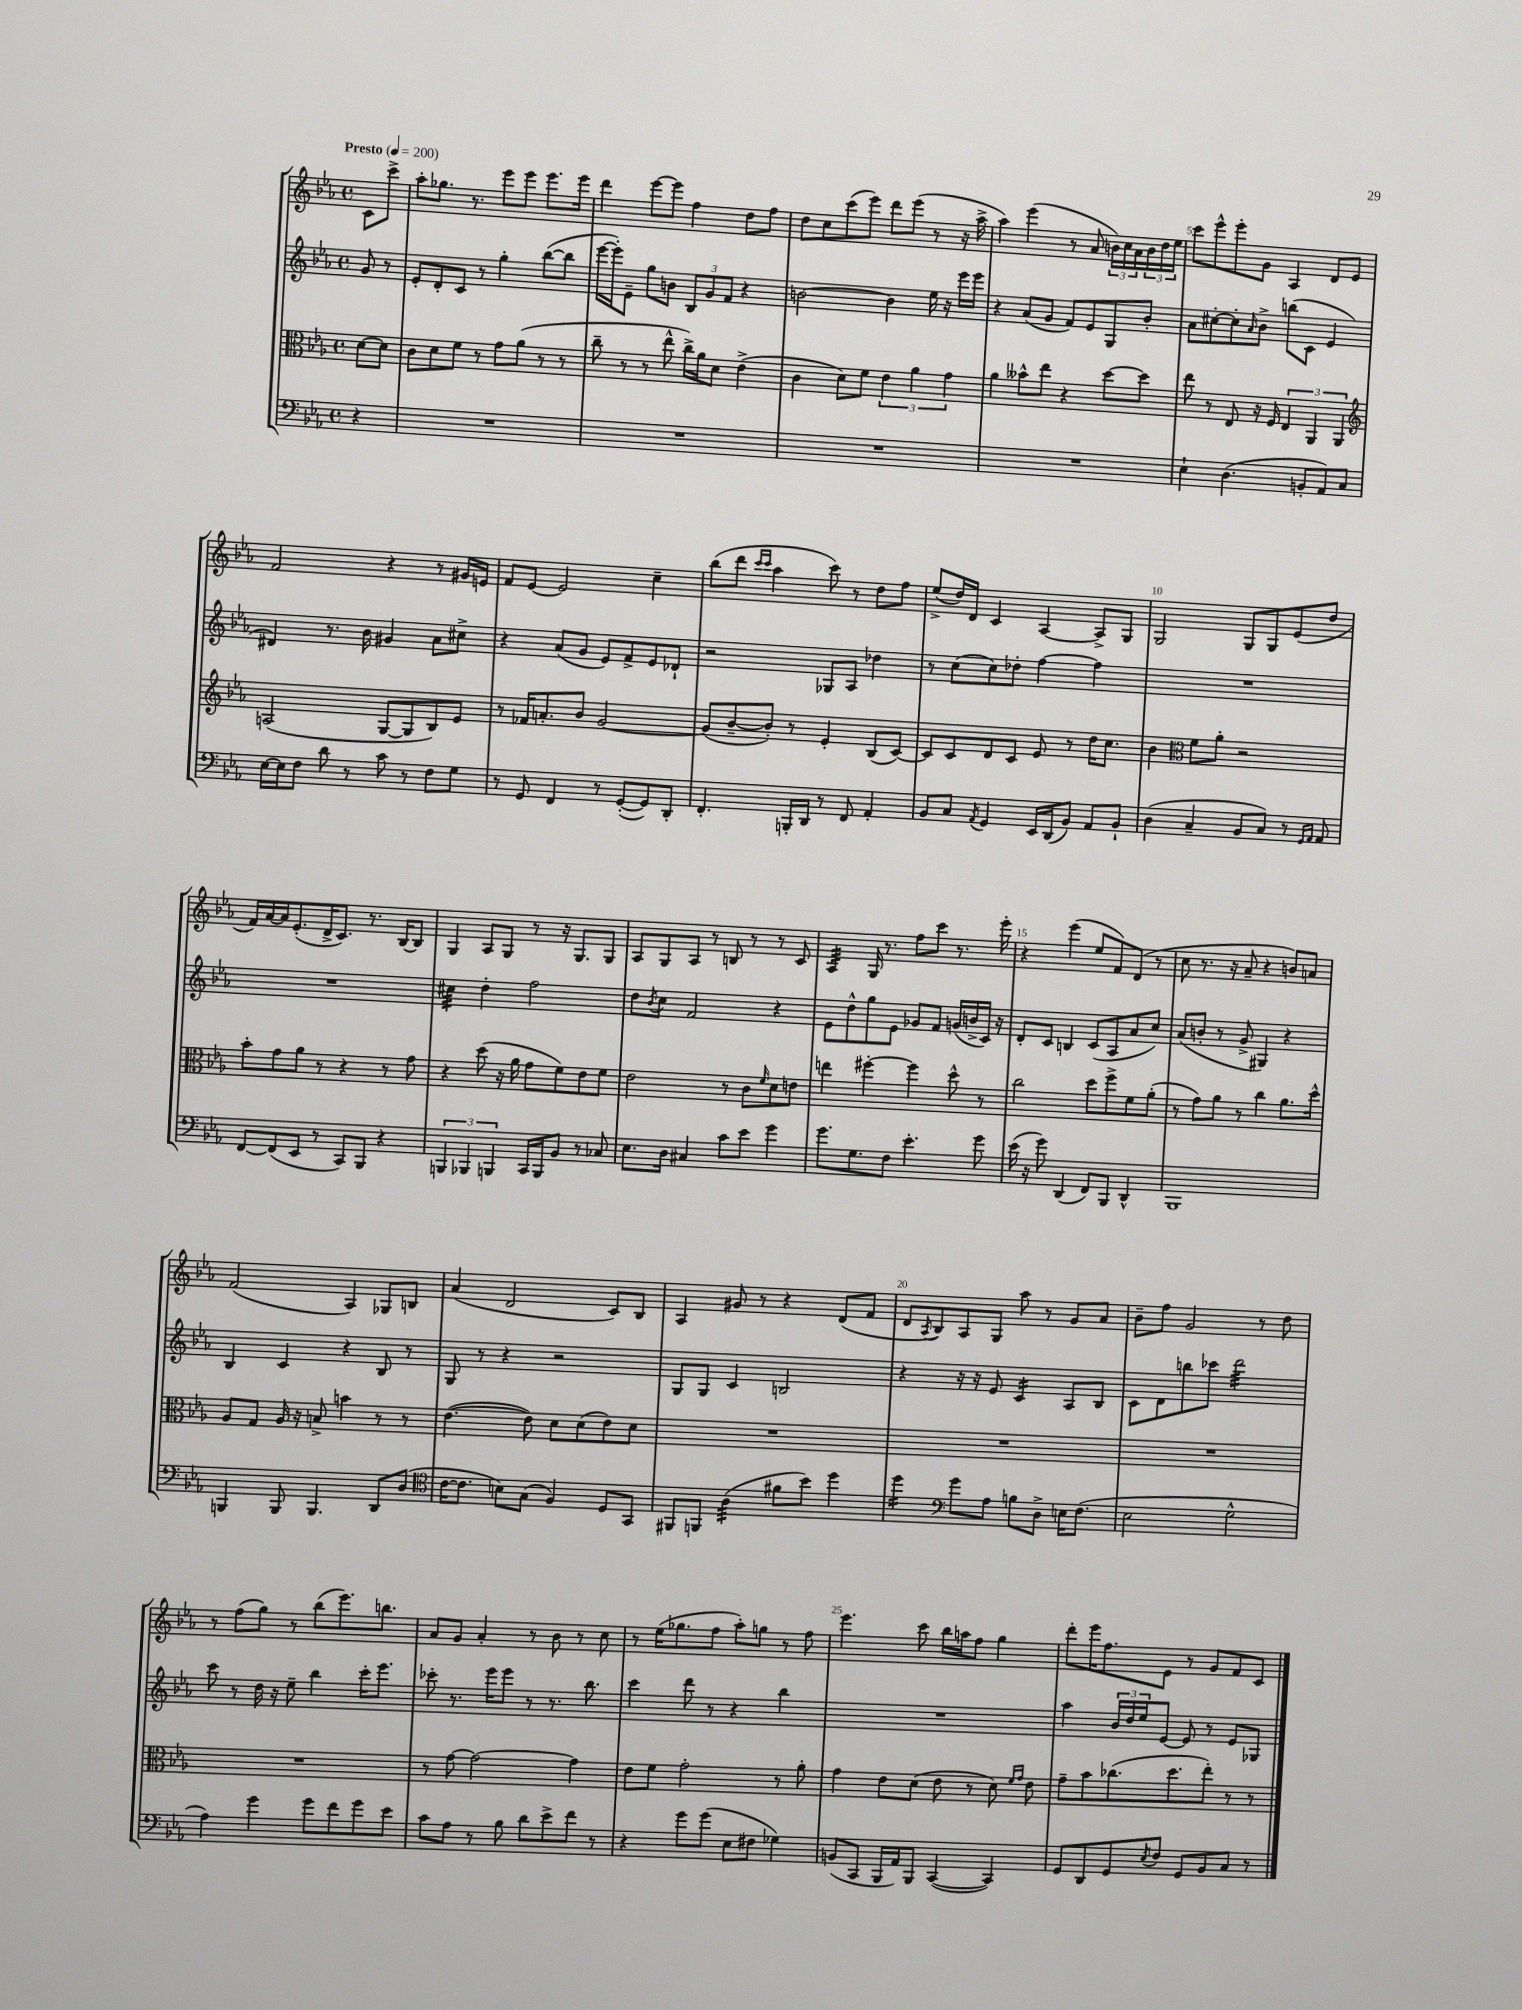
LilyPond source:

<<
\new StaffGroup <<
\new Staff = "s0" {
    \clef treble \key ees \major \defaultTimeSignature \time 4/4 \partial 4 \tempo "Presto" 4 = 200
    c'8 c'''8-> |
    aes''8-. ges''8. r8. ees'''8 ees'''8 ees'''8. ees'''16 |
    d'''4 ees'''8~ ees'''8 f''4 d''8 f''8 |
    d''8 c''8 c'''8( ees'''8) d'''8 ees'''8( r8 r16 aes''16-> |
    aes''4) ees'''4( r8 aes'8 \tuplet 3/2 { b'16) c''16 aes'16 } \tuplet 3/2 { b'16 d''16 ees''16 } |
    c'''8 ees'''8-^ ees'''8-. g'8 aes4 d'8 ees'8 |
    f'2 r4 r8 gis'16 e'16 |
    f'8 ees'8~ ees'2 c''4-- |
    bes''8( d'''8 \grace { c'''16 c'''16 } aes''4 c'''8) r8 d''8 f''8 |
    ees''8->( d''16) d'16 c'4 aes4~ aes8-> g8 |
    g2 g8 g8 ees'8( d''8 |
    f'16) aes'16~ aes'16 ees'8.-.( d'16-> c'8.) r8. bes16~ bes8 |
    g4 aes8 g8 r8 r16 g8. g8 |
    aes8 g8 aes8 r8 b8 r8 r8 c'8 |
    aes4:32 g16 r8. f''8 c'''8 r8. ees'''16-. |
    r4 ees'''4( ees''8 f'8) d'8( r8 |
    c''8 r8. r16 aes'8-- r4 b'8) a'8 |
    f'2( aes4) ges8 b8 |
    aes'4( d'2 c'8) bes8 |
    aes4 gis'8 r8 r4 d'8( f'8 |
    d'8 \acciaccatura { aes8 } bes8) aes8 g8 aes''8 r8 g'8 aes'8 |
    bes'8-- f''8 g'2 r8 d''8 |
    r8 f''8( g''8) r8 bes''8( ees'''8.) b''8. |
    aes'8 g'8 aes'4-. r8 bes'8 r8 c''8 |
    r8 ees''16( ges''8. f''8 aes''8-.) g''8 r8 f''8 |
    ees'''4. c'''8 bes''16 a''16 f''8 g''4 |
    d'''8-. ees'''16 f''8. ees'8 r8 g'8 f'8 c'8 \bar "|." |
}
\new Staff = "s1" {
    \clef treble \key ees \major \defaultTimeSignature \time 4/4 \partial 4
    g'8 r8 |
    ees'8-. d'8-. c'8 r8 g''4-. bes''8~( bes''8 |
    ees'''16~ ees'''16-.) ees'8-- g''8 b'8 \tuplet 3/2 { bes8 g'8 f'8 } r4 |
    b'2~ b'4 ees''16 r16 ees'''16 ees'''16 |
    r4 aes'8( g'8 f'8) ees'8 g8 bes'8-. |
    aes'8 cis''8~-. cis''8-. \grace { aes'16 } bes'8-> b''8( c'8 ees'4 |
    dis'4) r8. bes'16 gis'4 aes'8 cis''8-> |
    r4 aes'8( g'8 ees'8) f'8-> ees'8 des'8-! |
    r2 ges8 aes8 des''4 |
    r8 c''8( c''8) des''8-. f''4~ f''4 |
    R1 |
    R1 |
    cis''4:32 d''4-. f''2 |
    d''8 \acciaccatura { bes'8 } c''8 f'2 r4 |
    ees'8 d''8-^ g''8 ees'8 ges'8 f'8 g'16( b'16-> c'16) r16 |
    d'8-. c'8 b4 c'8( aes8 aes'8 c''8) |
    aes'8( b'8-. r8 g'8-> gis4) r4 |
    bes4 c'4 r4 bes8 r8 |
    g8 r8 r4 r2 |
    g8 g8 c'4 b2 |
    r4 r16 r16 ees'8 c'4:16 aes8 bes8 |
    c'8 d'8 b''8 ces'''8 d'''2:32 |
    c'''8 r8 d''16 r16 ees''8-- bes''4 c'''16-. ees'''8. |
    ces'''8-. r8. ees'''16 ees'''8 r8 r8. bes''8. |
    c'''4 d'''8 r8 r4 bes''4 |
    R1 |
    aes''4 \tuplet 3/2 { bes'16 d''16 ees''16 } ees'8~ ees'8 r8 ees'8 ges8 \bar "|." |
}
\new Staff = "s2" {
    \clef alto \key ees \major \defaultTimeSignature \time 4/4 \partial 4
    d'8~ d'8 |
    c'8 d'8 f'8 r8 g'8 aes'8( r8 r8 |
    c''8-- r8 r8 ees''8-^ c''16->) aes'16 d'8 ees'4->( |
    c'4 d'8) f'8 \tuplet 3/2 { ees'4 aes'4 g'4 } |
    aes'4 beses'8-^ ees''8 r4 d''8~ d''8 |
    ees''8 r8 ees8 r16 f16 \tuplet 3/2 { ees4 aes,4 aes,4 } |
    \clef treble a2( g8~ g8 bes8) ees'8 |
    r8 fes'16 a'8.-. bes'8 g'2~ |
    g'8( bes'8~-- bes'8-.) r8 ees'4-. bes8( c'8~) |
    c'8 c'8 d'8 c'8 ees'8 r8 d''16 c''8. |
    bes'4 \clef alto f'8 aes'8-. r2 |
    bes'8-. g'8 aes'8 r8 r4 r8 g'8 |
    r4 d''8( r16 aes'16 g'8 f'8) ees'8 f'8 |
    ees'2 r8 c'8 \grace { f'16 } d'8 e'8 |
    e''4 fis''4~-. fis''4 d''8-^ r8 |
    c''2 d''8 f''8-> f'8 aes'8-.( |
    r8 g'8) aes'8 r8 c''4 aes'8. d''16-^ |
    aes8 g8 aes16 r16 b8-> b'4 r8 r8 |
    ees'4.~( ees'8) d'8 d'8( ees'8) d'8 |
    R1 |
    R1 |
    R1 |
    R1 |
    r8 g'8~ g'2~ g'4 |
    ees'8 f'8 g'2-. r8 aes'8-. |
    g'4 ees'8 d'8( ees'8 r8 d'8) \grace { f'16 g'16 } ees'8 |
    g'8-- bes'8 ces''8.( d''8. ees''8-.) r8 r8 \bar "|." |
}
\new Staff = "s3" {
    \clef bass \key ees \major \defaultTimeSignature \time 4/4 \partial 4
    r4 |
    R1 |
    R1 |
    R1 |
    R1 |
    ees4-! d4.( b,8-. aes,8) c8 |
    ees16~ ees16 f8 d'8 r8 c'8 r8 f8 g8 |
    r8 g,8 f,4 r8 g,8~-.( g,8) d,8-. |
    f,4.-. b,,16-. d,16 r8 f,8 aes,4-. |
    bes,8 c8 \acciaccatura { aes,8 } g,4 ees,16 d,16( bes,8) aes,8 bes,8-! |
    d4( c4-- bes,8 c8) r8 \grace { g,16 aes,16 } aes,8 |
    f,8~ f,8( ees,8 r8 c,8) bes,,8 r4 |
    \tuplet 3/2 { b,,4 bes,,4 b,,4 } c,16 b,,16 bes,8 r8 ces8 |
    ees8. d16 cis4 c'8 ees'8 g'4 |
    g'8. g8. f8 ees'4.-. g'8 |
    ees'16( r16 g'8) d,4( f,8) bes,,8 d,4-^ |
    bes,,1 |
    b,,4 b,,8 b,,4. d,8 d8( |
    \clef tenor c'16~ c'8. b8) g8( f4) d8 g,8 |
    fis,8 f,8 aes4:32( fis'8 bes'8) d''4 |
    d''4:16 \clef bass g'8 aes8 b8 d8-> e16 f8.( |
    ees2 g2-^ |
    aes4) g'4 g'8 f'8 g'8 ees'8 |
    c'8 aes8 r8 bes8 d'8 ees'8-> f'8 r8 |
    r4 g'8 g'8( ees8 fis8 ges4) |
    b,8( c,8 bes,,16 aes,16) bes,,8 c,4~( c,4) |
    g,8 d,8 g,8 \acciaccatura { ees8 } f8 g,8 bes,8 c8 r8 \bar "|." |
}
>>
>>
\layout { \context { \Score \override BarNumber.break-visibility = ##(#f #t #t) barNumberVisibility = #(every-nth-bar-number-visible 5) } }
